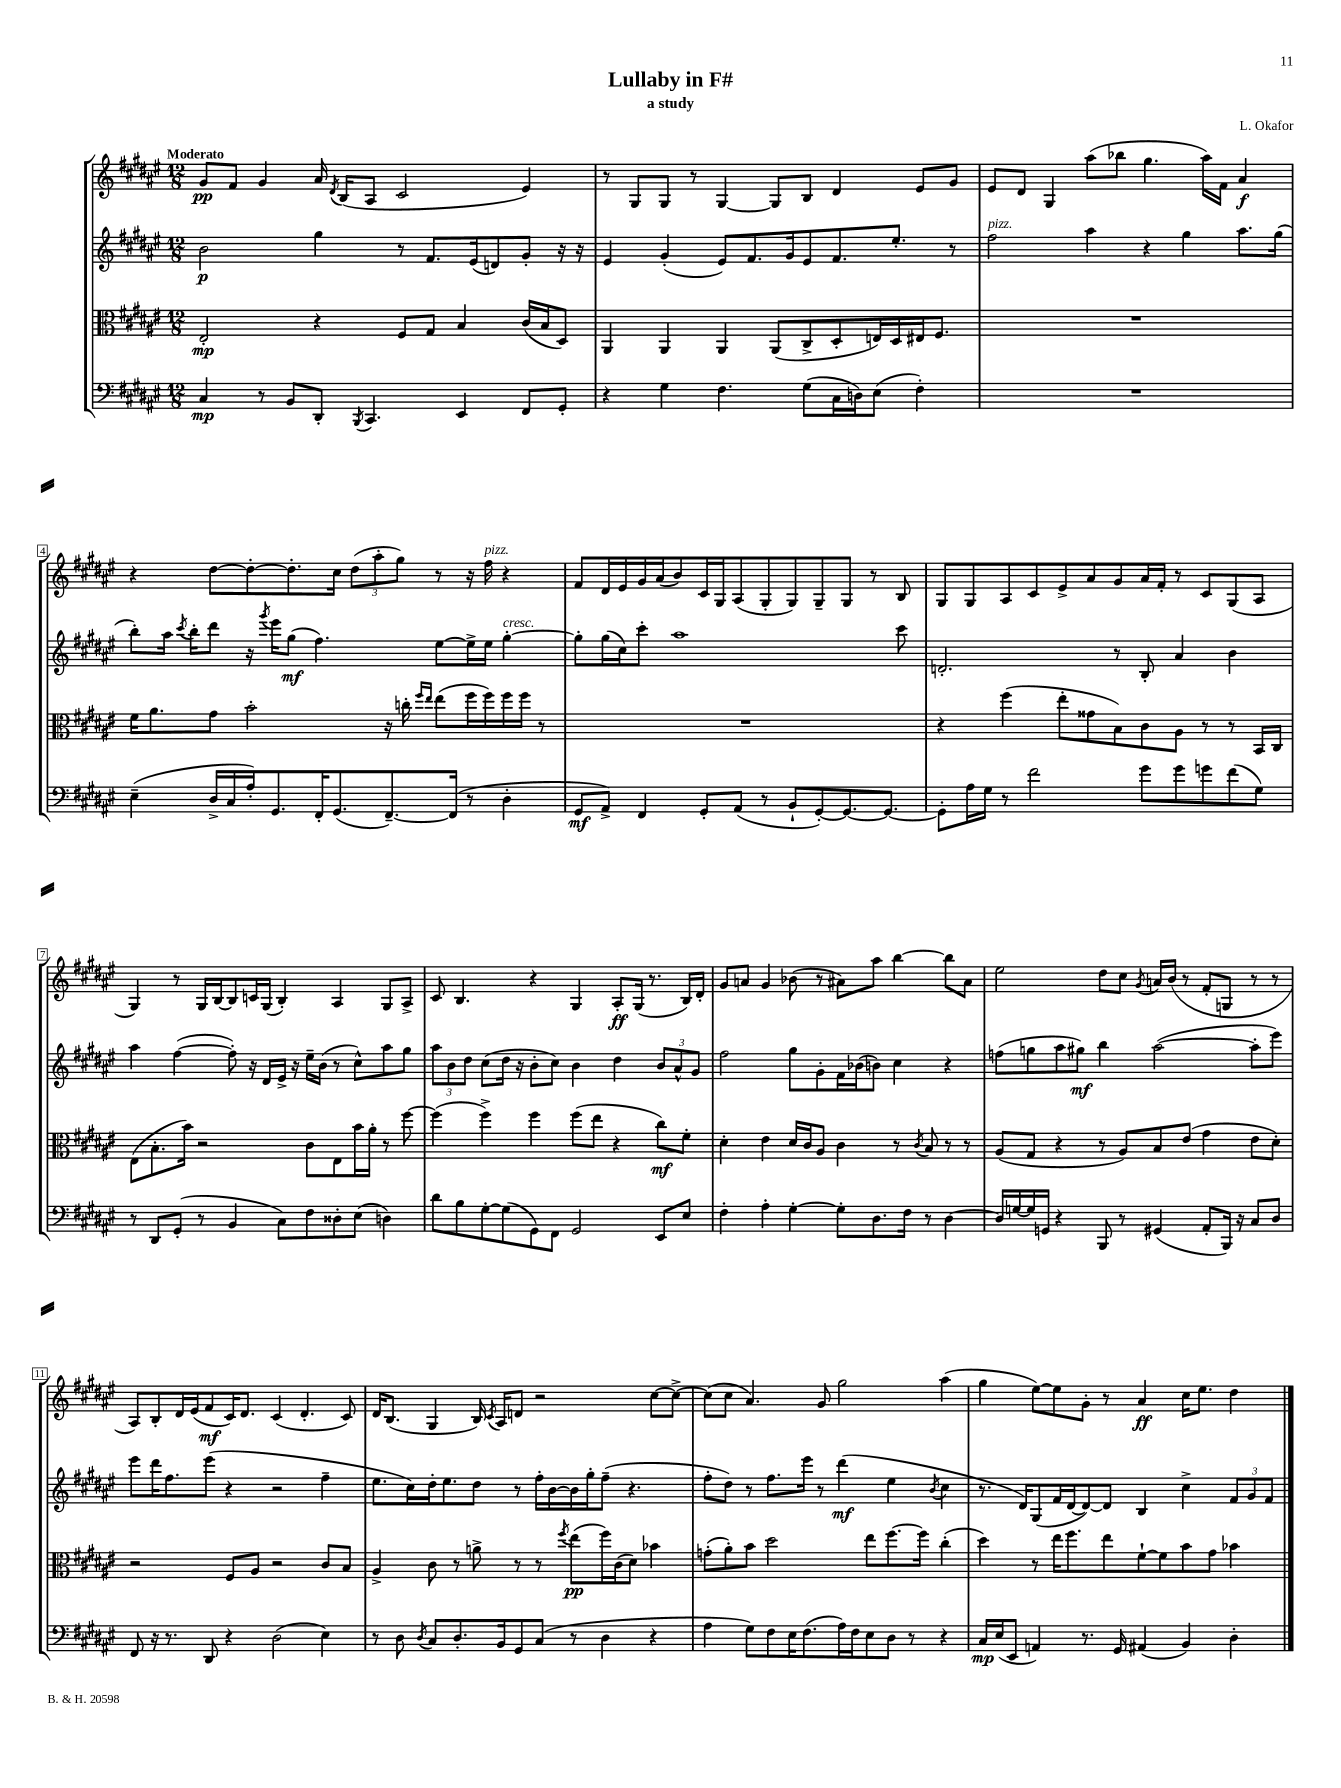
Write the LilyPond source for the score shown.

\header { title = "Lullaby in F#" composer = "L. Okafor" subtitle = "a study" }
<<
\new StaffGroup <<
\new Staff = "s0" {
    \clef treble \key fis \major \numericTimeSignature \time 12/8 \tempo "Moderato"
    \autoBeamOff gis'8[\pp fis'8] gis'4 ais'16 \acciaccatura { dis'8 } b16[( ais8] cis'2 eis'4) |
    r8 gis8[ gis8] r8 gis4~ gis8[ b8] dis'4 eis'8[ gis'8] |
    eis'8[ dis'8] gis4 ais''8[( bes''8] gis''4. ais''16[) fis'16] ais'4\f |
    r4 dis''8[~ dis''8~-. dis''8.-. cis''16] \tuplet 3/2 { dis''8[( ais''8-. gis''8]) } r8 r16 fis''16^\markup { \italic "pizz." } r4 |
    fis'8[ dis'16 eis'16 gis'16 ais'16( b'8) cis'16 gis16 ais8( gis8-. gis8) gis8-- gis8] r8 b8 |
    gis8[ gis8 ais8 cis'8 eis'8-> ais'8 gis'8 ais'16 fis'16]-. r8 cis'8[ gis8( ais8] |
    gis4) r8 gis16[ b16~ b8 c'16 gis16]( b4-.) ais4 gis8[ ais8]-> |
    cis'8 b4. r4 gis4 ais8[-.\ff gis16]( r8. b16[) dis'16]-. |
    gis'8[ a'8] gis'4 bes'8( r8 ais'8[) ais''8] b''4~ b''8[ ais'8] |
    eis''2 dis''8[ cis''8] \acciaccatura { gis'8 } a'16[ b'16]( r8 fis'8[-. g8] r8 r8 |
    ais8[) b8-. dis'16 eis'16( fis'8\mf cis'16) dis'8.] cis'4( dis'4.-. cis'8) |
    dis'16[ b8.]( gis4 b16) \acciaccatura { cis'8 } ais16[ d'8] r2 cis''8[~ cis''8]~-> |
    cis''8[( cis''8] ais'4.) gis'8 gis''2 ais''4( |
    gis''4 eis''8[~) eis''8 gis'8]-. r8 ais'4\ff cis''16[ eis''8.] dis''4 \bar "|." |
}
\new Staff = "s1" {
    \clef treble \key fis \major \numericTimeSignature \time 12/8
    \autoBeamOff b'2\p gis''4 r8 fis'8.[ eis'16( d'8) gis'8]-. r16 r16 |
    eis'4 gis'4-.( eis'8[) fis'8. gis'16 eis'8 fis'8. eis''8.]-. r8 |
    fis''2^\markup { \italic "pizz." } ais''4 r4 gis''4 ais''8.[ gis''16]( |
    b''8[-.) ais''16] \acciaccatura { cis'''8 } b''16[-. dis'''8] r16 \acciaccatura { gis'''8 } eis'''16[ gis''8]\mf( fis''4.) eis''8[~ eis''16-> eis''16] gis''4~-.^\markup { \italic "cresc." } |
    gis''8[-. gis''16( cis''16) cis'''8]-. ais''1 cis'''8 |
    d'2.-. r8 b8-. ais'4 b'4 |
    ais''4 fis''4~( fis''8-.) r16 dis'16[ eis'16]-> r16 eis''16[-- b'16]( r8 cis''8[-^) ais''8 gis''8] |
    \tuplet 3/2 { ais''8[ b'8 dis''8] } cis''8[( dis''16] r16 b'8[-. cis''8]) b'4 dis''4 \tuplet 3/2 { b'8[ ais'8-^ gis'8] } |
    fis''2 gis''8[ gis'8-. fis'16 bes'16( b'8]) cis''4 r4 |
    f''8[( g''8 ais''8 gis''8]\mf) b''4 ais''2~( ais''8[-. eis'''8]) |
    eis'''8[ dis'''16 fis''8. eis'''8]( r4 r2 fis''4-- |
    eis''8.[ cis''16) dis''16-. eis''8. dis''8] r8 fis''16[-. b'16~ b'16 gis''16-. fis''8]--( r4. |
    fis''8[-. dis''8]) r8 fis''8.[ eis'''16] r8 dis'''4\mf( eis''4 \acciaccatura { b'8 } cis''4 |
    r8. dis'16[) gis8( fis'16 dis'16~ dis'8~) dis'8] b4 cis''4-> \tuplet 3/2 { fis'8[ gis'8 fis'8] } \bar "|." |
}
\new Staff = "s2" {
    \clef alto \key fis \major \numericTimeSignature \time 12/8
    \autoBeamOff eis2-.\mp r4 fis8[ gis8] b4 cis'16[( b16 dis8]) |
    ais,4 ais,4 ais,4 ais,8[( cis8-> dis8-. e16) dis16 eis16 fis8.] |
    R1. |
    fis'16[ ais'8. gis'8] b'2-. r16 c''16-. \grace { fis''16[ eis''16] } eis''8[( fis''16 fis''16) fis''16 fis''16] r8 |
    R1. |
    r4 fis''4( eis''8[-. gisis'8 b8) cis'8 ais8] r8 r8 b,16[ cis16] |
    eis8[( b8.-. b'16]) r2 cis'8[ eis8 b'16 ais'16]-. r8 fis''8~ |
    fis''4( fis''4->) fis''4 fis''8[( eis''8] r4 cis''8[\mf) fis'8]-. |
    dis'4-. eis'4 dis'16[ cis'16 ais8] cis'4 r8 \acciaccatura { cis'8 } b8 r8 r8 |
    ais8[( gis8] r4 r8 ais8[) b8 eis'8]( gis'4 eis'8[ dis'8]-.) |
    r2 fis8[ ais8] r2 cis'8[ b8] |
    ais4-> cis'8 r8 a'8-> r8 r8 \acciaccatura { fis''8 } eis''8[\pp( fis''16) cis'16( dis'8]) bes'4 |
    g'8[-.( ais'8-.) b'8] dis''2 eis''8[ fis''8.~ fis''16] cis''4-.( |
    dis''4) r8 eis''16[ fis''8. eis''8 fis'8~-! fis'8 b'8 gis'8] bes'4 \bar "|." |
}
\new Staff = "s3" {
    \clef bass \key fis \major \numericTimeSignature \time 12/8
    \autoBeamOff cis4\mp r8 b,8[ dis,8]-. \acciaccatura { b,,8 } cis,4. eis,4 fis,8[ gis,8]-. |
    r4 gis4 fis4. gis8[( cis16 d16) eis8]( fis4-.) |
    R1. |
    eis4--( dis16[-> cis16 ais16-.) gis,8. fis,16-. gis,8.( fis,8.~--) fis,16]( r8 dis4-. |
    gis,8[\mf ais,8]->) fis,4 gis,8[-. ais,8]( r8 b,8[-! gis,8~-.) gis,8.~ gis,8.]~ |
    gis,8[-. ais16 gis16] r8 fis'2 gis'8[ gis'8 g'8 fis'8( gis8]) |
    r8 dis,8[ gis,8]-.( r8 b,4 cis8[) fis8 disis8-. eis8]( d4) |
    dis'8[ b8 gis8~-. gis8( gis,8) fis,8] gis,2 eis,8[ eis8] |
    fis4-. ais4-. gis4~-. gis8[-. dis8. fis16] r8 dis4~ |
    dis16[ g16~ g16 g,16] r4 b,,8 r8 gis,4( ais,8[-. b,,16]) r16 cis8[ dis8] |
    fis,8 r16 r8. dis,8 r4 dis2( eis4) |
    r8 dis8 \acciaccatura { dis8 } cis8[ dis8.-. b,16 gis,8 cis8]( r8 dis4 r4 |
    ais4 gis8[) fis8 eis16 fis8.( ais16) fis16 eis8 dis8] r8 r4 |
    cis16[\mp eis16( eis,8] a,4) r8. gis,16 ais,4( b,4) dis4-. \bar "|." |
}
>>
>>
\layout { \context { \Score \override BarNumber.stencil = #(make-stencil-boxer 0.1 0.3 ly:text-interface::print) } }
